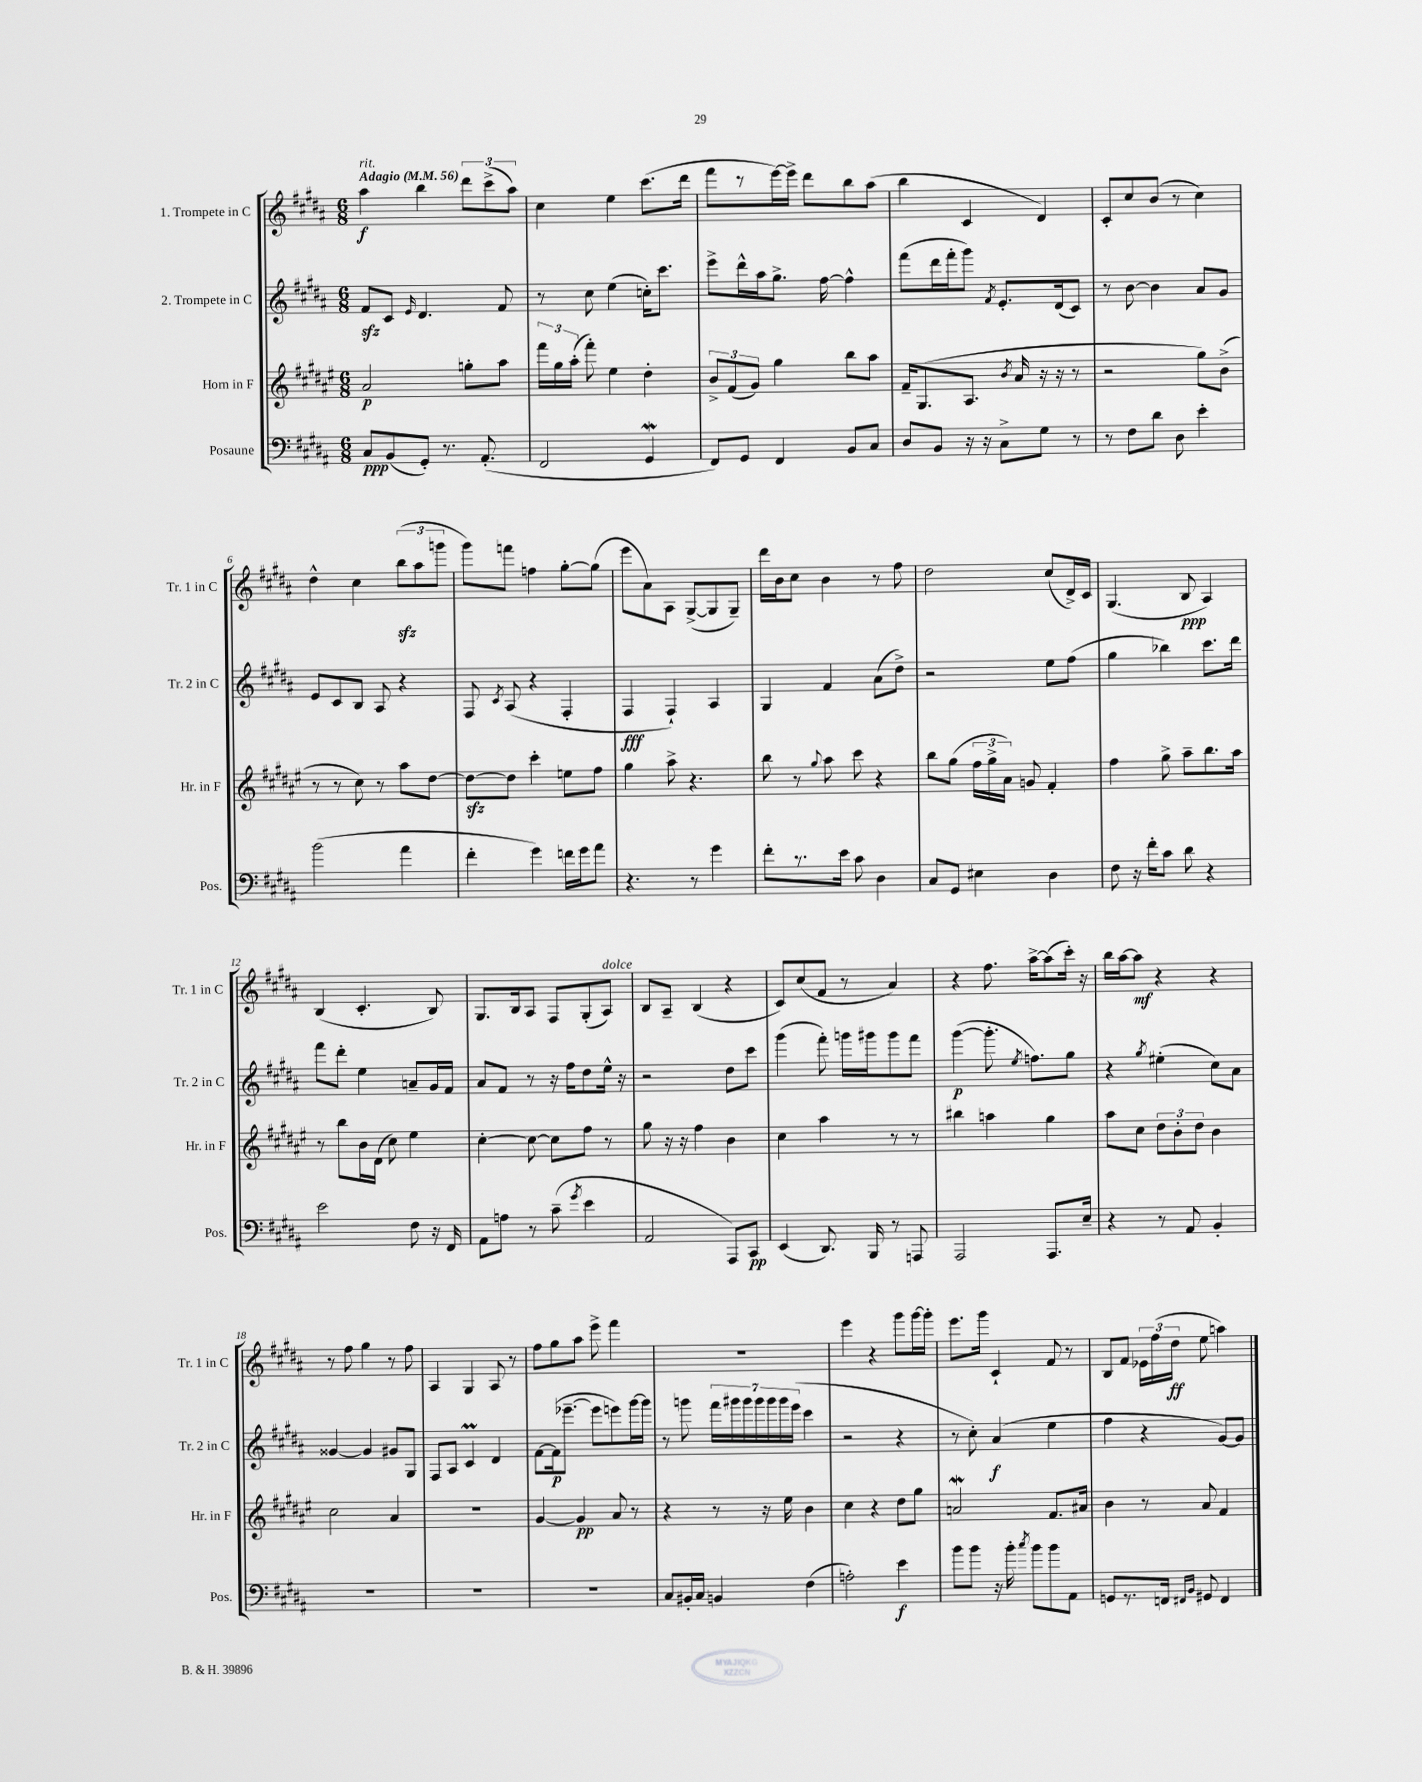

**kern	**kern	**kern	**kern
*staff4	*staff3	*staff2	*staff1
*clefF4	*clefG2	*clefG2	*clefG2
*k[f#c#g#d#a#]	*k[f#c#g#d#a#e#]	*k[f#c#g#d#a#]	*k[f#c#g#d#a#]
*M6/8	*M6/8	*M6/8	*M6/8
*MM56	*MM56	*MM56	*MM56
8C#	2a#	8f#	4aa#
(8BB	.	8c#	.
.	.	16qqe	.
8GG#')	.	4.d#	4bb
8.r	.	.	.
.	8gg'	.	12ddd#
(8.AA#'	.	.	.
.	.	.	(12ccc#^
.	8aa#	8f#	.
.	.	.	12aa#)
=	=	=	=
2FF#	24fff#	8r	4cc#
.	24gg#	.	.
.	(24aa#'	.	.
.	8fff#')	8cc#	.
.	4ee#	(4ee	4ee
4GG#	4dd#'	16cc')	(8.ccc#
.	.	8.ccc#	.
.	.	.	16ddd#
=	=	=	=
8FF#)	12b^	8eee^	8fff#
.	(12f#	.	.
8GG#	.	16ddd#^^	8r
.	12g#)	.	.
.	.	16aa#	.
4FF#	4gg#	8.gg#^	[16eee)
.	.	.	16eee^]
.	.	.	8ddd#
.	.	[16ff#	.
8BB	8bb	4ff#^^]	8bb
8C#	8aa#	.	(8aa#
=	=	=	=
8D#	16f#~	(8fff#	4bb
.	(8.G#	.	.
8BB	.	16ddd#	.
.	.	16fff#'	.
16r	8.A#	8ggg#)	4c#
16r	.	.	.
.	.	8qf#	.
8C#^	.	8.e'	.
.	8qb	.	.
.	16a#	.	.
8G#	16r	.	4d#)
.	16r	(16d#	.
8r	8r	8c#)	.
=	=	=	=
8r	2r	8r	8c#'
8F#	.	[8b	8cc#
8d#	.	4b]	(8b
8D#	.	.	8r
4e'	8gg#)	8a#	4cc#)
.	(8b^	8g#	.
=	=	=	=
(2b	8r	8e	4dd#^^
.	8r	8c#	.
.	8cc#)	8B	4cc#
.	8r	8A#	.
4a#	8aa#	4r	(12bb
.	.	.	12aa#
.	[8dd#	.	.
.	.	.	12ggg
=	=	=	=
4f#'	8dd#_	8F#	8ggg#)
.	.	8qc#	.
.	8dd#]	(8A#	8fff
4g#)	4ccc#'	4r	4ff
16f	8ee	4F#'	[8gg#'
16g#	.	.	.
8a#	8ff#	.	(8gg#]
=	=	=	=
4.r	4gg#	4F#	8eee
.	.	.	8a#)
.	8aa#^	4F#`)	8A#
8r	4.r	.	([8G#^
4g#	.	4A#	8G#]
.	.	.	8G#~)
=	=	=	=
8f#'	8bb	4G#	16ddd#
.	.	.	16b
8.r	8r	.	8cc#
.	8qqgg#	.	.
.	8aa#	4f#	4b
16e	.	.	.
8c#	8ccc#	.	.
4D#	4r	(8a#	8r
.	.	8dd#^)	8ff#
=	=	=	=
8C#	8bb	2r	2dd#
8GG#	(8gg#	.	.
4E#	24ff#	.	.
.	24gg#^	.	.
.	24a#)	.	.
.	8g	.	.
4D#	4f#'	8ee	(8cc#
.	.	(8ff#	16d#^)
.	.	.	16c#
=	=	=	=
8F#	4ff#	4gg#	(4.G#
16r	.	.	.
16f#'	.	.	.
8c#	8gg#^	4bb-)	.
8d#	8aa#~	.	8B
4r	8.bb	8.ccc#	4A#)
.	16aa#	16ddd#	.
=	=	=	=
2e	8r	8fff#	(4B
.	8bb	8ddd#'	.
.	16b	4ee	4.c#'
.	(16d#	.	.
.	8cc#)	.	.
8F#	4ee#	8a~	.
16r	.	16g#	8B)
16FF#	.	16f#	.
=	=	=	=
8AA#	[4cc#'	8a#	8.G#
8A	.	8f#	.
.	.	.	16B
8r	8cc#_	8r	8A#
(8c#~	8cc#]	16r	8F#
.	.	16ff#	.
8qg#	.	.	.
4e	8ff#	8dd#	(8G#'
.	8r	16ee^^	8A#)
.	.	16r	.
=	=	=	=
2AA#	8gg#	2r	8B
.	16r	.	8A#~
.	16r	.	.
.	4ff#	.	(4B
8AAA#)	4b	8dd#	4r
8CC#	.	8ccc#	.
=	=	=	=
(4EE	4cc#	(4ggg#	8c#)
.	.	.	(8cc#
8.DD#)	4aa#	8fff#')	8f#
.	.	16ggg	8r
16BBB	.	16ggg#	.
8r	8r	8ggg#	4a#)
8AAA	8r	8fff#	.
=	=	=	=
2AAA#	4bb#	([4ggg#	4r
.	4aa	8.ggg#']	8.ff#
.	.	8qee	.
.	.	8.ff)	[16aa#^
8.AAA#	4gg#	.	(8aa#]
.	.	8gg#	16ccc#')
16E~	.	.	16r
=	=	=	=
4r	8aa#	4r	16bb
.	.	.	[16aa#
.	8cc#	.	8aa#]
.	.	8qgg#	.
8r	12dd#	(4ee#'	4r
.	12b'	.	.
8AA#	.	.	.
.	12dd#	.	.
4BB'	4b	8cc#)	4r
.	.	8a#	.
=	=	=	=
2.r	2cc#	[4g##	8r
.	.	.	8ff#
.	.	4g##]	4gg#
.	4a#	8g#	8r
.	.	8G#	8ff#
=	=	=	=
2.r	2.r	8F#	4A#
.	.	8A#	.
.	.	4c#	4G#
.	.	4d#	8A#
.	.	.	8r
=	=	=	=
2.r	[4g#	[8f#	8ff#
.	.	(16f#]	8gg#
.	.	[8.eee-~	.
.	4g#]	.	8aa#
.	.	8eee-]	8eee^
.	8a#	8eee)	4fff#
.	8r	[16ggg#	.
.	.	16ggg#]	.
=	=	=	=
8C#	4r	8r	2.r
16BB#'	.	8ggg	.
16C#	.	.	.
4BB	8r	28fff#	.
.	.	28ggg#	.
.	.	28ggg#	.
.	.	28ggg#	.
.	16r	.	.
.	.	28ggg#	.
.	.	28ggg#	.
.	16ee#	.	.
.	.	(28eee	.
(4F#	4b	4ccc#	.
=	=	=	=
2A')	4cc#	2r	4eee
.	4r	.	4r
4e	8dd#	4r	8ggg#
.	8gg#	.	[16ggg#
.	.	.	16ggg#']
=	=	=	=
8b	2a	8r	8.eee
8b	.	8cc#')	.
.	.	.	16ggg#
16r	.	(4a#	4c#`
16b'	.	.	.
8qcc#	.	.	.
8b	.	.	.
8b	8.f#	4ee	8f#
8AA#	.	.	8r
.	16a#	.	.
=	=	=	=
8GG	4b	4ff#	8B
8.r	.	.	8f#
.	8r	4r	24e-
.	.	.	(24ff#
16FF	.	.	.
.	.	.	24dd#
16qqFF#	.	.	.
16qqBB	.	.	.
8GG#	8a#	.	8ee
4FF#	4f#	[8g#)	4aa)
.	.	8g#]	.
==	==	==	==
*-	*-	*-	*-
